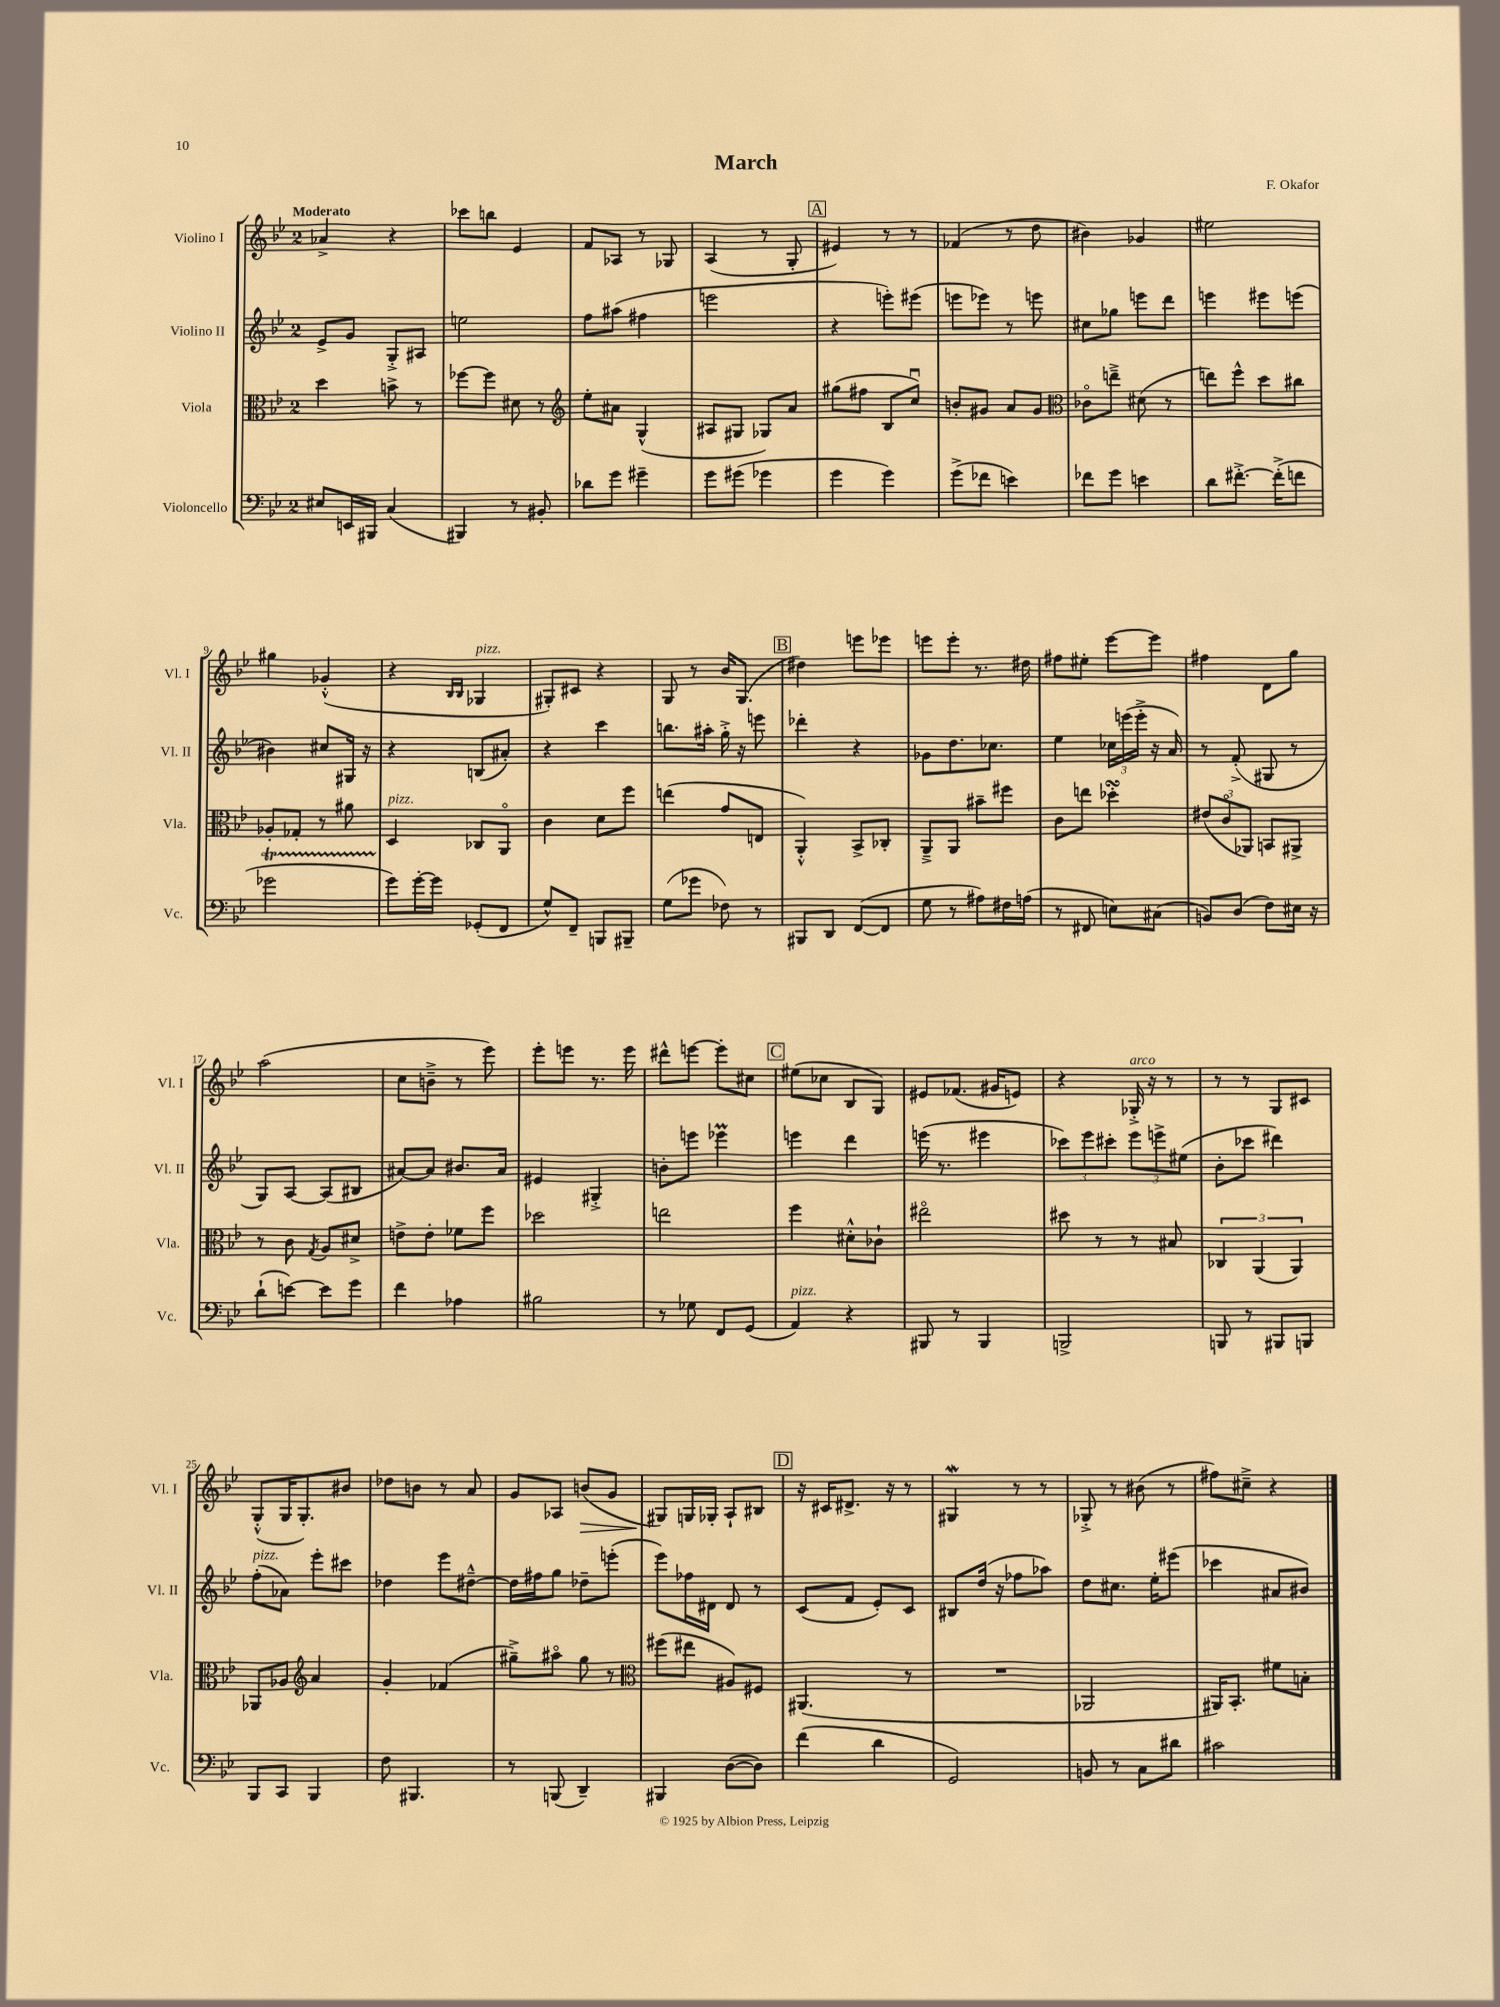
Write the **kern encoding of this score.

**kern	**kern	**kern	**kern
*staff4	*staff3	*staff2	*staff1
*clefF4	*clefC3	*clefG2	*clefG2
*k[b-e-]	*k[b-e-]	*k[b-e-]	*k[b-e-]
*M2/4	*M2/4	*M2/4	*M2/4
8E#	4dd	8e-^	4a-^
16EE	.	8g	.
16BBB#	.	.	.
(4C	8b^	8G'^	4r
.	8r	8A#	.
=	=	=	=
4BBB#)	[8ff-	2ee	8ccc-
.	8ff-]	.	8bb
8r	8d#	.	4e-
8BB#'	8r	.	.
=	=	=	=
*	*clefG2	*	*
8d-	8ee-'	8ff	8f
8g	8a#	(8aa#	8A-
4g#~	(4G^^	4ff#	8r
.	.	.	8G-
=	=	=	=
8g	8A#	2eee	(4A
(8g#	8G#	.	.
4g-	8G-)	.	8r
.	8a	.	8G'
=	=	=	=
4g	(8gg#	4r	4e#)
.	8ff#	.	.
4g)	8B-	8eee')	8r
.	8ccu)	(8eee#	8r
=	=	=	=
(8g^	8b'	8eee	(4f-
8f-	8g#	8eee-)	.
4e)	8a	8r	8r
.	8g#	8eee	8dd
=	=	=	=
*	*clefC3	*	*
8f-	8c-o	8cc#	4b#)
8g	8ee~^	8gg-	.
4e	(8d#	8eee	4g-
.	8r	8ddd	.
=	=	=	=
8d	8ee)	4eee	2ee#
[8.f#'^	8ff^^	.	.
.	8dd	8eee#	.
(16f#'^]	.	.	.
8f	8cc#	(8eee	.
=	=	=	=
2g-	8A-'	4b#)	4gg#
.	8G-'	.	.
.	8r	8cc#	(4g-'^^
.	8a#	16G#	.
.	.	16r	.
=	=	=	=
8g)	4D	4r	4r
[16g'	.	.	.
16g]	.	.	.
.	.	.	16qqB-
.	.	.	16qqB-
(8GG-'	8C-	(8B	4G-
8FF	8AAo	8a#')	.
=	=	=	=
8G^^)	4c	4r	8G#')
8FF~	.	.	8c#
8BBB	8d	4ccc	4r
8BBB#~	8ff	.	.
=	=	=	=
(8G	(4ee	8.bb	8G
8g-	.	.	8r
.	.	16aa#'	.
8F-)	8g	16gg'^	16b-
.	.	16r	(8.G
8r	8E	8eee	.
=	=	=	=
8BBB#	4AA'^^)	4ddd-'	4dd#)
8DD	.	.	.
([8FF	8BB-^	4r	8eee
8FF]	8C-'	.	8eee-
=	=	=	=
8G	8AA~^	8g-	8eee
8r	8AA	8.dd	8eee'
8A#)	8b#~	.	8.r
.	.	8.cc-	.
16F#	8ff#	.	.
(16A	.	.	16dd#
=	=	=	=
8r	8c	4ee-	8ff#
8FF#	8ee	.	8ee#'
8E)	4dd-'	24cc-	[8eee-
.	.	(24eee	.
.	.	24eee'^	.
(8C#	.	16r	8eee-]
.	.	16a)	.
=	=	=	=
8BB)	(12e#	8r	4ff#
.	12co	.	.
(8D	.	(8f'^	.
.	12AA-)	.	.
8F)	8BB	8G#	8d
16E#	8AA#^	8r	8gg
16r	.	.	.
=	=	=	=
(8d`	8r	8G)	(2aa
[8e)	8c	[8A	.
.	8qG	.	.
8e]	8A	(8A]	.
8g	8d#^	8B#	.
=	=	=	=
4f	8e^	[8a#)	8cc
.	8e'	8a#]	8b~^
4A-	8f-	8.b#	8r
.	8ff	.	8eee-)
.	.	16a#	.
=	=	=	=
2B#	2dd-	4e#	8eee-'
.	.	.	8eee
.	.	4G#'^	8.r
.	.	.	16eee
=	=	=	=
8r	2ee	8b'	8ddd#^^
8G-	.	8eee	[8eee
8FF	.	4eee-	8eee']
(8GG	.	.	8cc#
=	=	=	=
4AA)	4ff	4eee	(8ee#
.	.	.	8cc-
4r	8d#'^^	4ddd	8B-
.	8c-`	.	8G)
=	=	=	=
8BBB#	2ee#o	(16eee	8e#
.	.	8.r	.
8r	.	.	(8.f-
4BBB#	.	4eee#	.
.	.	.	16g#
.	.	.	8e)
=	=	=	=
2BBB^	8dd#	12ccc-)	4r
.	.	12eee-	.
.	8r	.	.
.	.	12ccc#'	.
.	8r	12eee-	16G-'^
.	.	.	16r
.	.	12eee^	.
.	8B#	.	8r
.	.	(12ee#	.
=	=	=	=
8BBB	6C-	8b-'	8r
8r	.	8ccc-	8r
.	(6AA	.	.
8BBB#	.	4ddd#)	8G
.	6AA)	.	.
8BBB	.	.	8c#
=	=	=	=
8BBB-	8AA-	(8ff'	(8G'^^
8CC	8A-	8a-)	16G
.	.	.	8.G')
*	*clefG2	*	*
4BBB-	4a	8eee-'	.
.	.	8ccc#	8b#
=	=	=	=
8F	4g'	4dd-	8dd-
4.BBB#	.	.	8b
.	(4f-	8eee-	8r
.	.	[8dd#~^^	8a
=	=	=	=
8r	8gg#~^)	16dd#]	8g
.	.	16ff#	.
(8BBB	8aa#o	8gg	8A-
4DD~)	8gg#	8dd-~	(8b
.	8r	(8eee'	8g
=	=	=	=
*	*clefC3	*	*
4BBB#	(8ff#	8eee-)	8G#)
.	8ee#	16ff-	16G
.	.	16d#	16G-'
([8D	8A#)	8d#	8A`
8D])	8F#	8r	8B#
=	=	=	=
(4f	(4.AA#	(8c	16r
.	.	.	16c#
.	.	8f	8.d#^
4d	.	8e-')	.
.	.	.	16r
.	8r	8c	8r
=	=	=	=
2GG)	2r	8B#	4G#
.	.	(16dd	.
.	.	16r	.
.	.	8ff-	8r
.	.	8aa-)	8r
=	=	=	=
8BB	2AA-	8dd	8G-'^
8r	.	8.cc#	8r
8C	.	.	(8b#
.	.	16ee-'	.
8d#	.	(8eee#	8r
=	=	=	=
2c#	16AA#)	4ccc-	8ff#)
.	8.BB-'	.	.
.	.	.	8cc#~^
.	8f#	8a#	4r
.	8B'	8b#)	.
==	==	==	==
*-	*-	*-	*-
